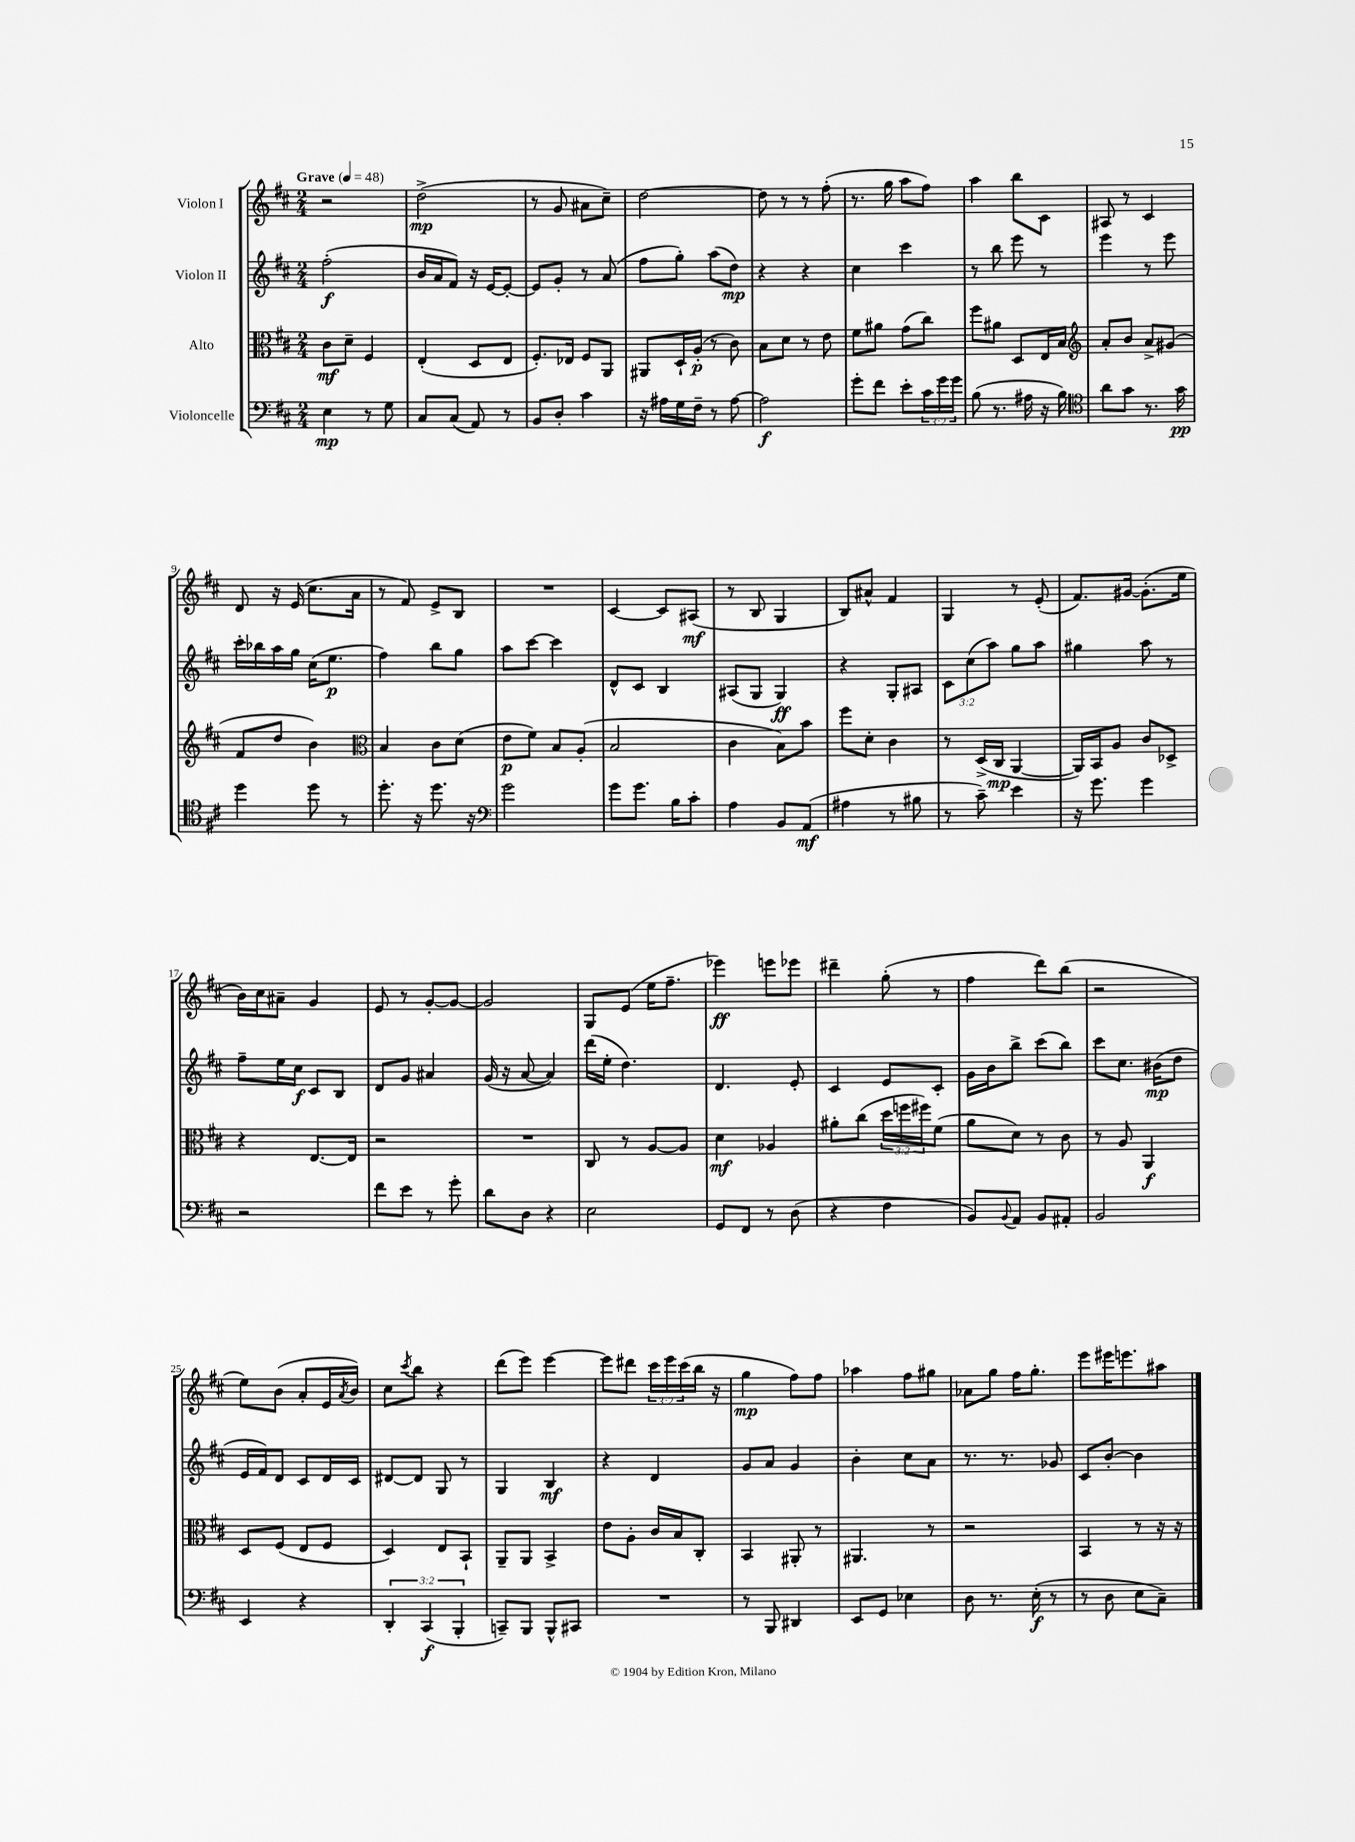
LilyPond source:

<<
\new StaffGroup <<
\new Staff = "s0" \with { instrumentName = "Violon I" } {
    \clef treble \key d \major \numericTimeSignature \time 2/4 \override Staff.TupletNumber.text = #tuplet-number::calc-fraction-text \tempo "Grave" 4 = 48
    r2 |
    d''2->\mp( |
    r8 g'8 ais'8 cis''8--) |
    d''2~ |
    d''8 r8 r8 fis''8-.( |
    r8. g''16 a''8 fis''8) |
    a''4 b''8 cis'8 |
    ais8 r8 cis'4 |
    d'8 r16 e'16( cis''8. a'16 |
    r8 fis'8) e'8-> b8 |
    R2 |
    cis'4~ cis'8 ais8\mf( |
    r8 b8 g4 |
    b8) ais'8-^ fis'4 |
    g4 r8 e'8-.( |
    fis'8.) gis'16~ gis'8.-.( e''16 |
    b'16) cis''16 ais'8-- g'4 |
    e'8 r8 g'8~-. g'8~ |
    g'2 |
    g8 e'8( e''16 fis''8.-- |
    ees'''4\ff) e'''8 ees'''8 |
    dis'''4-- g''8-.( r8 |
    fis''4 d'''8) b''8( |
    r2 |
    e''8) b'8( a'8-. e'16 \acciaccatura { a'8 } b'16) |
    cis''8 \acciaccatura { cis'''8 } b''8 r4 |
    d'''8( e'''8) e'''4~ |
    e'''8 dis'''8 \tuplet 3/2 { cis'''16 e'''16 cis'''16( } b''16 r16 |
    g''4\mp fis''8) fis''8 |
    aes''4 fis''8 gis''8 |
    aes'8 g''8 fis''16 g''8.-. |
    e'''8 eis'''16 e'''8. ais''8 \bar "|." |
}
\new Staff = "s1" \with { instrumentName = "Violon II" } {
    \clef treble \key d \major \numericTimeSignature \time 2/4 \override Staff.TupletNumber.text = #tuplet-number::calc-fraction-text
    fis''2-.\f( |
    b'16 a'16 fis'8) r16 e'16~ e'8~-. |
    e'8 g'8-. r8 a'8( |
    fis''8 g''8-.) a''8( d''8\mp) |
    r4 r4 |
    cis''4 cis'''4 |
    r8 b''8 e'''8 r8 |
    e'''4 r8 e'''8 |
    cis'''16-. bes''16 a''16 g''16 cis''16( e''8.\p |
    fis''4) b''8 g''8 |
    a''8 cis'''8~ cis'''4 |
    d'8-^ cis'8 b4 |
    ais8( g8 g4\ff) |
    r4 g8-. ais8 |
    \tuplet 3/2 { cis'8 cis''8( a''8) } g''8 a''8 |
    gis''4 a''8 r8 |
    fis''8-- e''16 cis''16\f cis'8 b8 |
    d'8 g'8 ais'4 |
    g'16( r16 a'8~ a'4) |
    d'''16( e''16-. d''4.) |
    d'4. e'8-. |
    cis'4 e'8 cis'8-. |
    g'16 b'16 b''8-> cis'''8( b''8) |
    cis'''8 cis''8. bis'16\mp( d''8 |
    e'16 fis'16) d'8 cis'8 d'16 cis'16 |
    dis'8~ dis'8 g8 r8 |
    g4 b4\mf |
    r4 d'4 |
    g'8 a'8 g'4 |
    b'4-. cis''8 a'8 |
    r8. r8. ges'8 |
    cis'8 b'8~-. b'4 \bar "|." |
}
\new Staff = "s2" \with { instrumentName = "Alto" } {
    \clef alto \key d \major \numericTimeSignature \time 2/4 \override Staff.TupletNumber.text = #tuplet-number::calc-fraction-text
    cis'8\mf d'8-- fis4 |
    e4-.( d8 e8 |
    fis8.-.) ees16 fis8 a,8 |
    ais,8 d16-! a16-.\p( r8 cis'8) |
    b8 d'8 r8 e'8 |
    fis'8 ais'8 g'8( cis''8) |
    fis''8 ais'8 d8 e16 b16 |
    \clef treble a'8-. b'8 a'8-> gis'8( |
    fis'8 d''8 b'4) |
    \clef alto b4 cis'8 d'8( |
    e'8\p fis'8) b8 a8-.( |
    b2 |
    cis'4 b8) b'8 |
    fis''8 d'8-. cis'4 |
    r8 d16->( cis16\mp a,4~ |
    a,16) b,16 a8 cis'8 des8-> |
    r4 e8.~ e16 |
    r2 |
    R2 |
    cis8 r8 a8~ a8 |
    d'4\mf aes4 |
    ais'8-. cis''8( \tuplet 3/2 { d''16 f''16 fis''16) } fis'8( |
    a'8 d'8) r8 cis'8 |
    r8 a8 a,4\f |
    d8 fis8( e8 fis8 |
    d4) e8 b,8-! |
    a,8-- a,8 b,4-> |
    e'8 a8-. cis'16 b16 cis8-. |
    b,4 ais,8-. r8 |
    ais,4. r8 |
    r2 |
    b,4 r8 r16 r16 \bar "|." |
}
\new Staff = "s3" \with { instrumentName = "Violoncelle" } {
    \clef bass \key d \major \numericTimeSignature \time 2/4 \override Staff.TupletNumber.text = #tuplet-number::calc-fraction-text
    e4\mp r8 g8 |
    cis8 cis8( a,8) r8 |
    b,8 d8-. cis'4 |
    r16 ais16 g16 fis16-- r8 ais8~ |
    ais2\f |
    g'8-. fis'8 e'8-. \tuplet 3/2 { cis'16 g'16 g'16 } |
    b8( r8. ais16 r16 b16) |
    \clef tenor a'8 g'8 r8. g'16\pp |
    d''4 d''8 r8 |
    d''8.-. r16 d''8. r16 |
    \clef bass g'2 |
    g'8 g'8. b16 cis'8-. |
    a4 b,8 a,8\mf( |
    ais4 r8 bis8 |
    r8 cis'8--) e'4 |
    r16 g'8. g'4 |
    r2 |
    fis'8 e'8 r8 g'8-. |
    d'8 d8 r4 |
    e2 |
    g,8 fis,8 r8 d8( |
    r4 fis4 |
    b,8) \appoggiatura { b,8 } a,8 b,8 ais,8-. |
    b,2 |
    e,4 r4 |
    \tuplet 3/2 { d,4-. cis,4\f( b,,4-. } |
    c,8--) b,,8 b,,8-^ cis,8 |
    R2 |
    r8 b,,8 dis,4 |
    e,8 g,8 ees4 |
    d8 r8. e16-.\f( r8 |
    r8 d8 e8 cis8--) \bar "|." |
}
>>
>>
